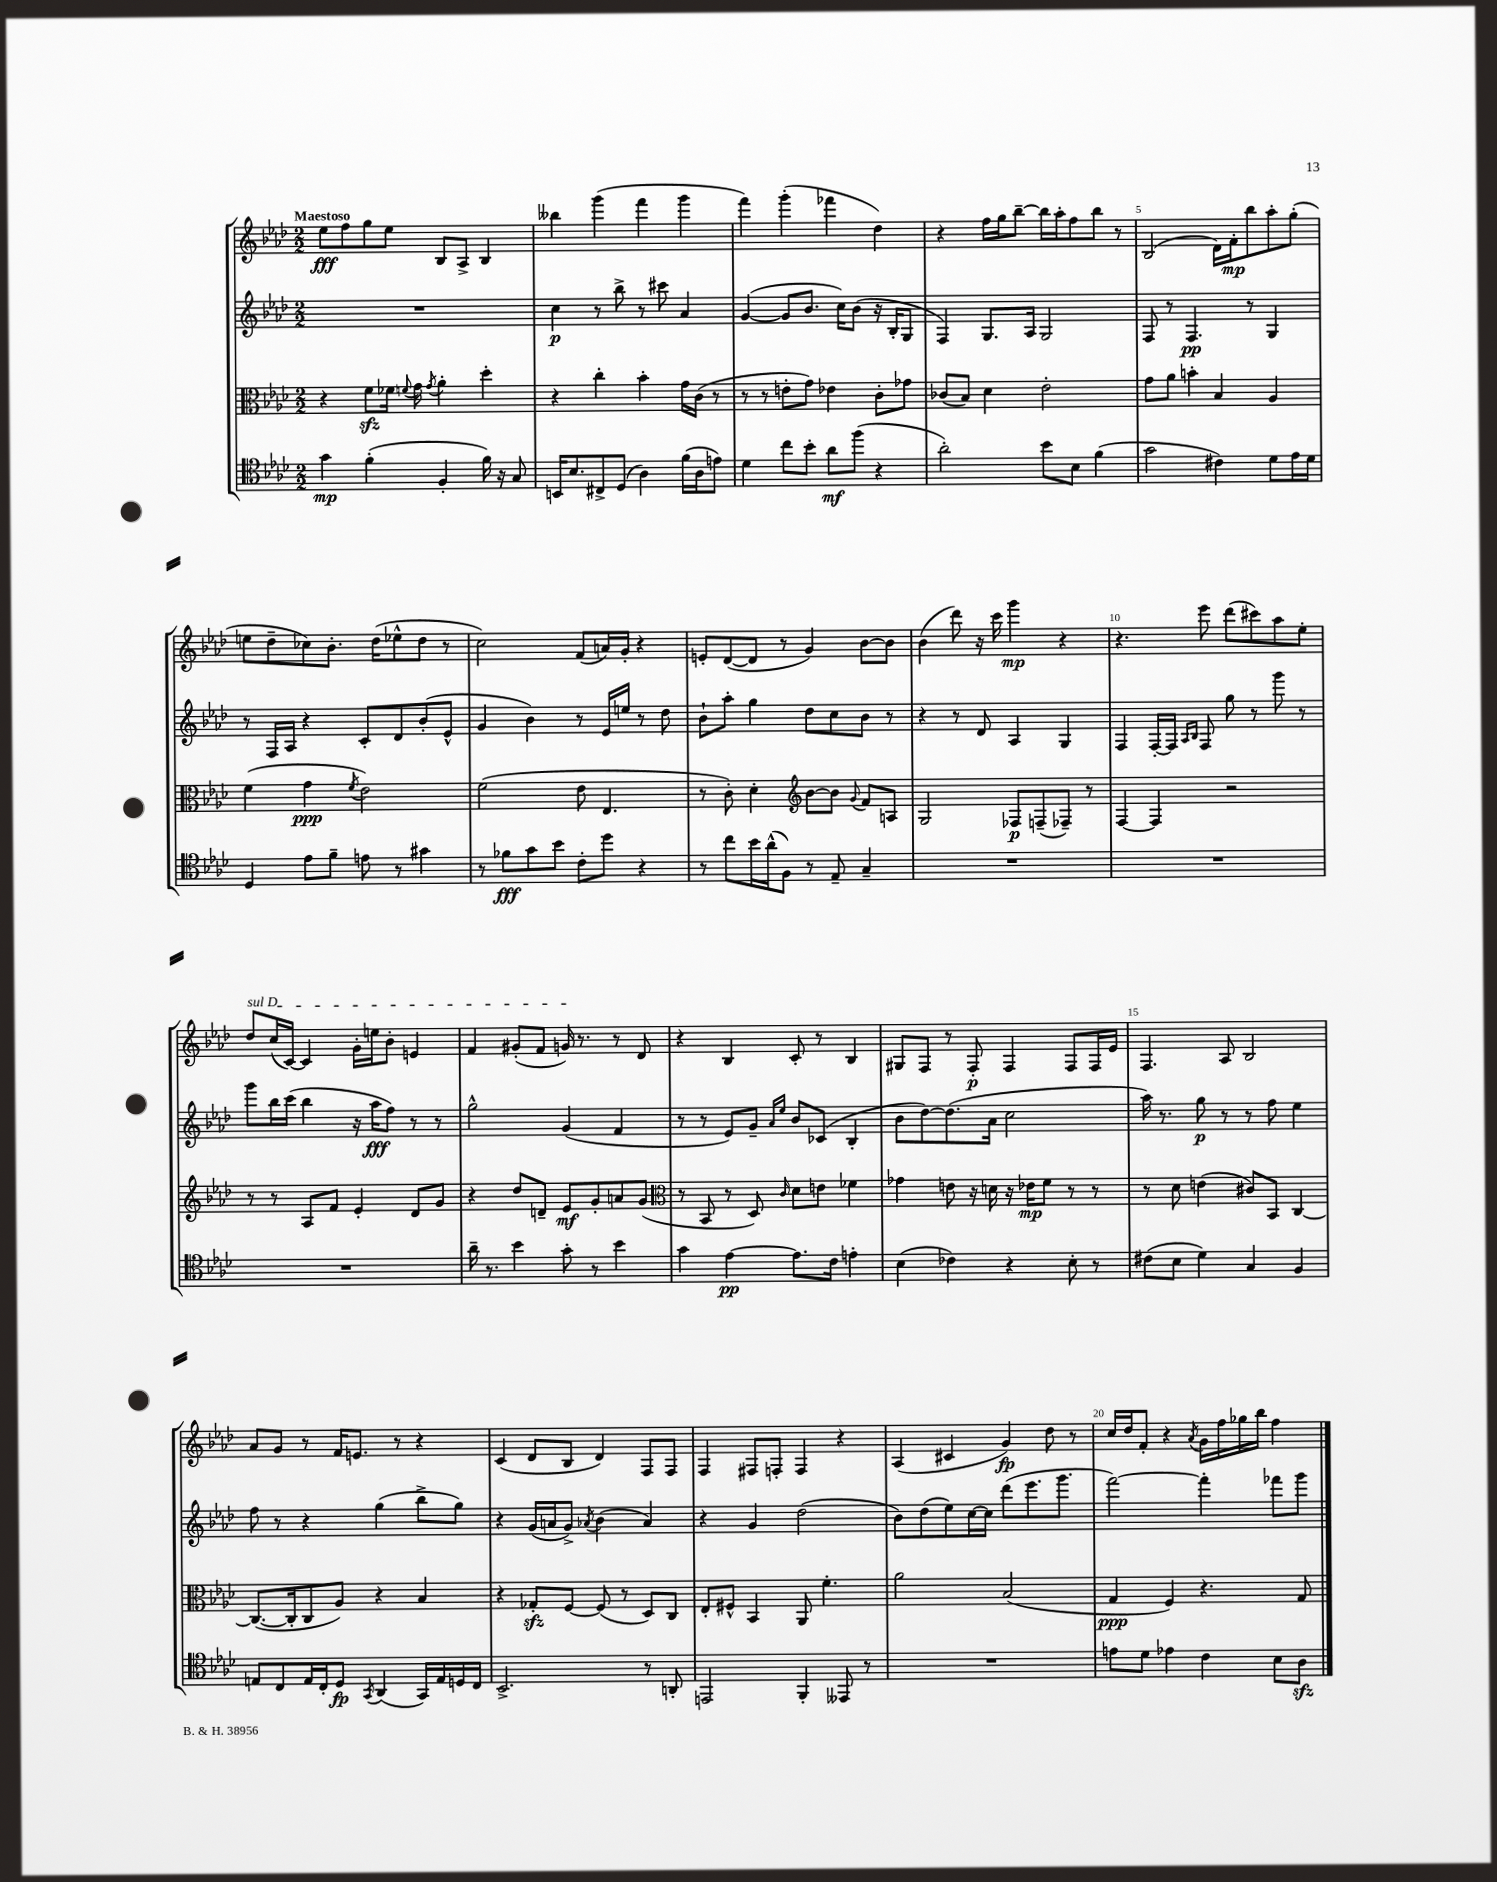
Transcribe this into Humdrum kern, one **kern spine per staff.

**kern	**kern	**kern	**kern
*staff4	*staff3	*staff2	*staff1
*clefC4	*clefC3	*clefG2	*clefG2
*k[b-e-a-d-]	*k[b-e-a-d-]	*k[b-e-a-d-]	*k[b-e-a-d-]
*M2/2	*M2/2	*M2/2	*M2/2
4g	4r	1r	8ee-
.	.	.	8ff
(4f'	8f	.	8gg
.	16f-	.	8ee-
.	8qqf	.	.
.	16g	.	.
.	8qg	.	.
4F'	4a-'	.	8B-
.	.	.	8A-^
16f)	4dd-'	.	4B-
16r	.	.	.
8G	.	.	.
=	=	=	=
16BB	4r	4cc	4bb--
8.B-	.	.	.
8C#^	4cc'	8r	(4ggg
(8D-	.	8bb-^	.
4A-)	4b-'	8r	4fff
.	.	8ccc#	.
(16f	16g	4a-	4ggg
16A-	(16c	.	.
8e)	8r	.	.
=	=	=	=
4d-	8r	([4g	4fff)
.	8r	.	.
8cc	8e'	8g]	(4ggg'
8b-'	8g)	8.b-	.
8a-	4e-	.	4fff-
.	.	16cc)	.
(8ff	.	(8b-	.
4r	8c'	16r	4dd-)
.	.	16B-'	.
.	8g-	8G	.
=	=	=	=
2a-')	(8c-	4F)	4r
.	8B-)	.	.
.	4d-	8.G	16ff
.	.	.	16gg
.	.	.	[8bb-~
.	.	16A-	.
8b-	2e-'	2G	16bb-]
.	.	.	16aa-'
8B-	.	.	8ff
(4f	.	.	8bb-
.	.	.	8r
=	=	=	=
2g	8g	8F	(2B-
.	8a-	8r	.
.	4b'	4.F	.
4c#)	4B-	.	16d-)
.	.	.	16f'
.	.	8r	8bb-
8d-	4A-	4G	8aa-'
16e-	.	.	(8gg'
16d-	.	.	.
=	=	=	=
4D-	(4f	8r	8ee
.	.	16F	8dd-~
.	.	16A-	.
8e-	4g	4r	8cc-)
8f~	.	.	8.b-'
.	8qf	.	.
8e	2e-)	8c'	.
.	.	.	(16dd-
8r	.	8d-	8ee-^^
4g#	.	(8b-'	8dd-
.	.	8e-^^	8r
=	=	=	=
8r	(2f	4g	2cc)
8f-	.	.	.
8g	.	4b-)	.
8b-	.	.	.
8c'	8e-	8r	(8f
8dd-	4.E-	16e-	16a)
.	.	16ee	16g'
4r	.	8r	4r
.	.	8dd-	.
=	=	=	=
8r	8r	8b-`	8e'
8cc	8c')	8aa-'	([8d-
16b-	4d-'	4gg	8d-]
(16a-^^	.	.	.
8F)	.	.	8r
*	*clefG2	*	*
8r	[8b-	8dd-	4g)
8E-~	8b-]	8cc	.
.	8qqg	.	.
4G~	8f	8b-	[8b-
.	8A	8r	8b-]
=	=	=	=
1r	2G	4r	(4b-
.	.	8r	8ddd-)
.	.	8d-	16r
.	.	.	16ccc
.	8F-	4A-	4ggg
.	(8F~	.	.
.	8F-~)	4G	4r
.	8r	.	.
=	=	=	=
1r	[4F	4F	4.r
.	4F]	[16F'	.
.	.	16F]	.
.	.	16qqA-	.
.	.	16qqB-	.
.	.	8F	8eee-
.	2r	8gg	(8ddd-
.	.	8r	8ccc#)
.	.	8ggg	8aa-
.	.	8r	8ee-'
=	=	=	=
1r	8r	8ggg	8dd-
.	8r	16bb-	(16cc
.	.	(16ccc	[16c)
.	8A-	4bb-	4c]
.	8f	.	.
.	4e-'	16r	16g'
.	.	16aa-	16ee
.	.	8ff)	8b-'
.	8d-	8r	4e
.	8g	8r	.
=	=	=	=
16a-~	4r	2gg^^	4f
8.r	.	.	.
4b-	8dd-	.	(8g#'
.	8d~	.	8f
8g'	8e-	(4g	16g)
.	.	.	8.r
8r	8g'	.	.
4b-	8a	4f	8r
.	(8g	.	8d-
=	=	=	=
*	*clefC3	*	*
4g	8r	8r	4r
.	8BB-	8r	.
[4e-	8r	8e-)	4B-
.	8D-)	8g~	.
.	.	16qqa-	.
.	16qqc	16qqee-	.
8.e-]	8d-	8b-	8c'
.	8e	(8c-	8r
16c	.	.	.
4e'	4f-	4B-'	4B-
=	=	=	=
(4B-	4g-	8b-	8G#
.	.	[8dd-)	8F
4c-)	8e	(8.dd-]	8r
.	16r	.	8F'
.	16d	16a-	.
4r	16r	2cc	4F
.	16e-	.	.
.	8f	.	.
8B-'	8r	.	8F
8r	8r	.	16F
.	.	.	16e-
=	=	=	=
(8c#	8r	16aa-)	4.F
.	.	8.r	.
8B-	8d-	.	.
4d-)	(4e	8gg	.
.	.	8r	8A-
4G	8c#)	8r	2B-
.	8BB-	8ff	.
4F	[4C	4ee-	.
=	=	=	=
8E	(8.C_	8ff	8a-
8C	.	8r	8g
.	16C']	.	.
16E	8C	4r	8r
16C'	.	.	.
8D-	8A-)	.	16f
.	.	.	8.e
8qGG	.	.	.
(4AA-	4r	(4gg	.
.	.	.	8r
16GG)	4B-	8bb-^	4r
16E	.	.	.
16D	.	8gg)	.
16C	.	.	.
=	=	=	=
2.BB-^	4r	4r	(4c
.	8G-'	(16g	8d-
.	.	16a	.
.	[8F	8g^)	8B-
.	.	8qa-	.
.	(8F]	(4b-	4d-)
.	8r	.	.
8r	8D-)	4a-)	8F
8AA'	8C	.	8F
=	=	=	=
2EE	8E-'	4r	4F
.	8F#^^	.	.
.	4BB-	4g	8F#
.	.	.	8F'
4FF'	8AA-	(2dd-	4F
.	4.f'	.	.
8EE--	.	.	4r
8r	.	.	.
=	=	=	=
1r	2a-	8b-)	(4A-
.	.	(8dd-	.
.	.	8ee-)	4c#
.	.	[16cc	.
.	.	16cc]	.
.	(2B-	(8ddd-	4g)
.	.	8.eee-	.
.	.	.	8dd-
.	.	8.ggg	.
.	.	.	8r
=	=	=	=
8e	4G	[2fff)	16cc
.	.	.	16dd-
8d-	.	.	8f'
4e-	4F)	.	4r
.	.	.	8qa-
4c	4.r	4fff']	16g
.	.	.	16ff
.	.	.	16gg-
.	.	.	16bb-
8B-	.	8fff-	4ff
8A-	8G	8ggg	.
==	==	==	==
*-	*-	*-	*-
